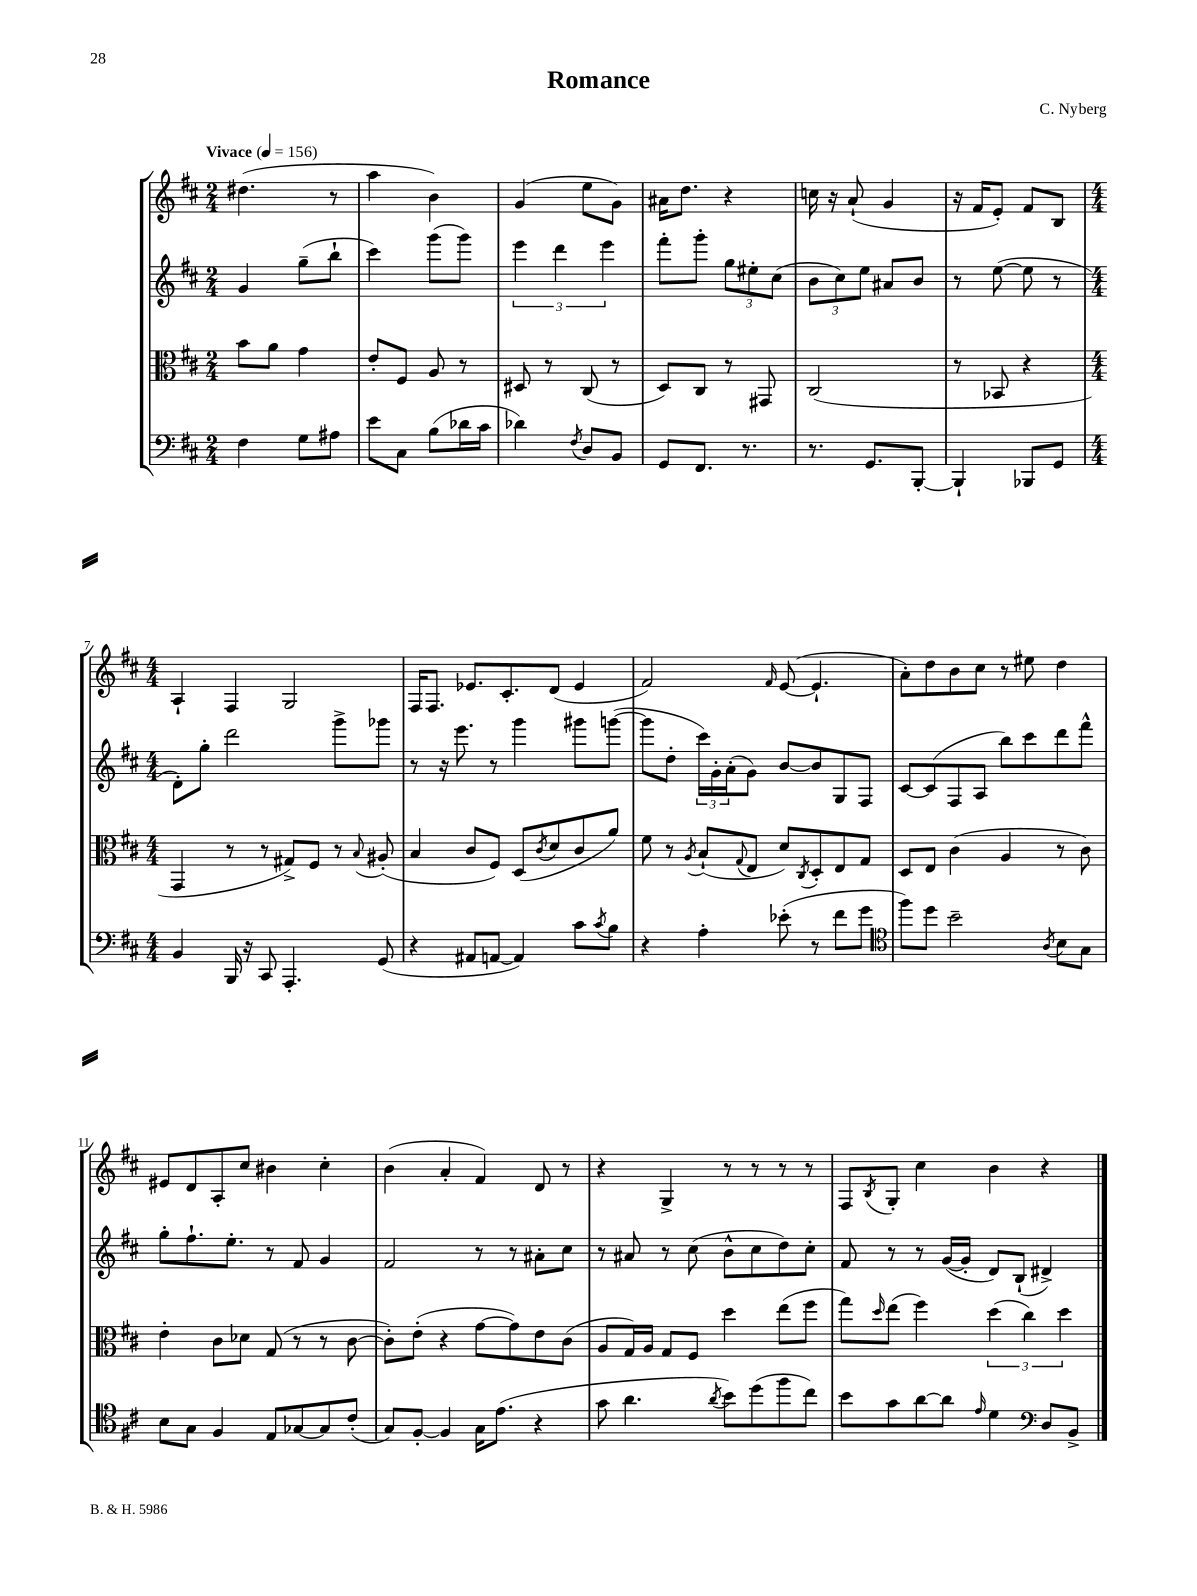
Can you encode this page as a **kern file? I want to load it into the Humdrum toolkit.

**kern	**kern	**kern	**kern
*staff4	*staff3	*staff2	*staff1
*clefF4	*clefC3	*clefG2	*clefG2
*k[f#c#]	*k[f#c#]	*k[f#c#]	*k[f#c#]
*M2/4	*M2/4	*M2/4	*M2/4
*MM156	*MM156	*MM156	*MM156
4F#	8b	4g	(4.dd#
.	8a	.	.
8G	4g	(8gg~	.
8A#	.	8bb`	8r
=	=	=	=
8e	8e'	4ccc#)	4aa
8C#	8F#	.	.
(8B	8A	(8ggg	4b)
16d-	8r	8ggg)	.
16c#	.	.	.
=	=	=	=
4d-)	8D#	6eee	(4g
.	8r	.	.
.	.	6ddd	.
8qF#	.	.	.
8D	(8C#	.	8ee
.	.	6eee	.
8BB	8r	.	8g)
=	=	=	=
8GG	8D)	8fff#'	16a#
.	.	.	8.dd
8.FF#	8C#	8ggg'	.
.	8r	12gg	4r
8.r	.	.	.
.	.	12ee#'	.
.	8GG#	.	.
.	.	(12cc#	.
=	=	=	=
8.r	(2C#	12b	16cc
.	.	.	16r
.	.	12cc#)	.
.	.	.	(8a`
.	.	12ee	.
8.GG	.	.	.
.	.	8a#	4g
[8BBB'	.	8b	.
=	=	=	=
4BBB`]	8r	8r	16r
.	.	.	16f#
.	8BB-	([8ee	8e')
8BBB-	4r	8ee]	8f#
8GG	.	8r	8B
=	=	=	=
*M4/4	*M4/4	*M4/4	*M4/4
4BB	4GG	8d')	4A`
.	.	8gg'	.
16BBB	8r	2ddd	4F#
16r	.	.	.
8CC#	8r	.	.
4.AAA'	8G#^)	.	2G
.	8F#	.	.
.	8r	8ggg^	.
.	8qqB	.	.
(8GG	(8A#'	8ggg-	.
=	=	=	=
4r	4B	8r	16F#
.	.	.	8.F#
.	.	16r	.
.	.	8.eee	.
8AA#	8c#	.	8.e-
[8AA	8F#)	8r	.
.	.	.	8.c#'
4AA])	(8D	4ggg	.
.	8qc#	.	.
.	8d	.	(8d
8c#	8c#	8ggg#	4e-
8qc#	.	.	.
8B	8a)	([8ggg	.
=	=	=	=
4r	8f#	8ggg]	2f#)
.	8r	8dd'	.
.	8qA	.	.
4A'	(8B`	24ccc#)	.
.	.	24g'	.
.	.	(24a'	.
.	8qqG	.	.
.	8E	8g)	.
.	.	.	16qqf#
(8e-'	8d)	[8b	([8e
.	8qC#	.	.
8r	8D'	8b]	4.e`]
8f#	8E	8G	.
8g	8G	8F#	.
=	=	=	=
*clefC4	*	*	*
8ff#)	8D	[8c#	8a')
8dd	8E	(8c#]	8dd
2b~	(4c#	8F#	8b
.	.	8A	8cc#
.	4A	8bb)	8r
.	.	8ccc#	8ee#
8qA	.	.	.
8B	8r	8ddd	4dd
8G	8c#)	8fff#^^	.
=	=	=	=
8B	4e'	8gg'	8e#
8G	.	8.ff#`	8d
4F#	8c#	.	8A'
.	.	8.ee'	.
.	8d-	.	8cc#
8E	(8G	8r	4b#
[8G-	8r	8f#	.
8G-]	8r	4g	4cc#'
(8c#'	[8c#	.	.
=	=	=	=
8G)	8c#'])	2f#	(4b
[8F#'	(8e'	.	.
4F#]	4r	.	4a'
16G	[8g	8r	4f#)
(8.e	.	.	.
.	8g])	8r	.
4r	8e	8a#'	8d
.	(8c#	8cc#	8r
=	=	=	=
8g	8A	8r	4r
4.a	16G)	8a#	.
.	16A	.	.
.	8G	8r	4G^
.	8F#	(8cc#	.
8qa	.	.	.
8b)	4dd	8b^^	8r
(8dd	.	8cc#	8r
8ff#	(8ee	8dd)	8r
8cc#)	8ff#	8cc#'	8r
=	=	=	=
8b	8gg)	8f#	8F#
.	16qqdd	.	8qB
8g	(8ee	8r	8G'
[8a	4ff#)	8r	4cc#
8a]	.	([16g	.
.	.	16g']	.
16qqe	.	.	.
4d	(6dd	8d)	4b
.	.	(8B`	.
.	6cc#)	.	.
*clefF4	*	*	*
8D	.	4d#^)	4r
.	6dd	.	.
8BB^	.	.	.
==	==	==	==
*-	*-	*-	*-
